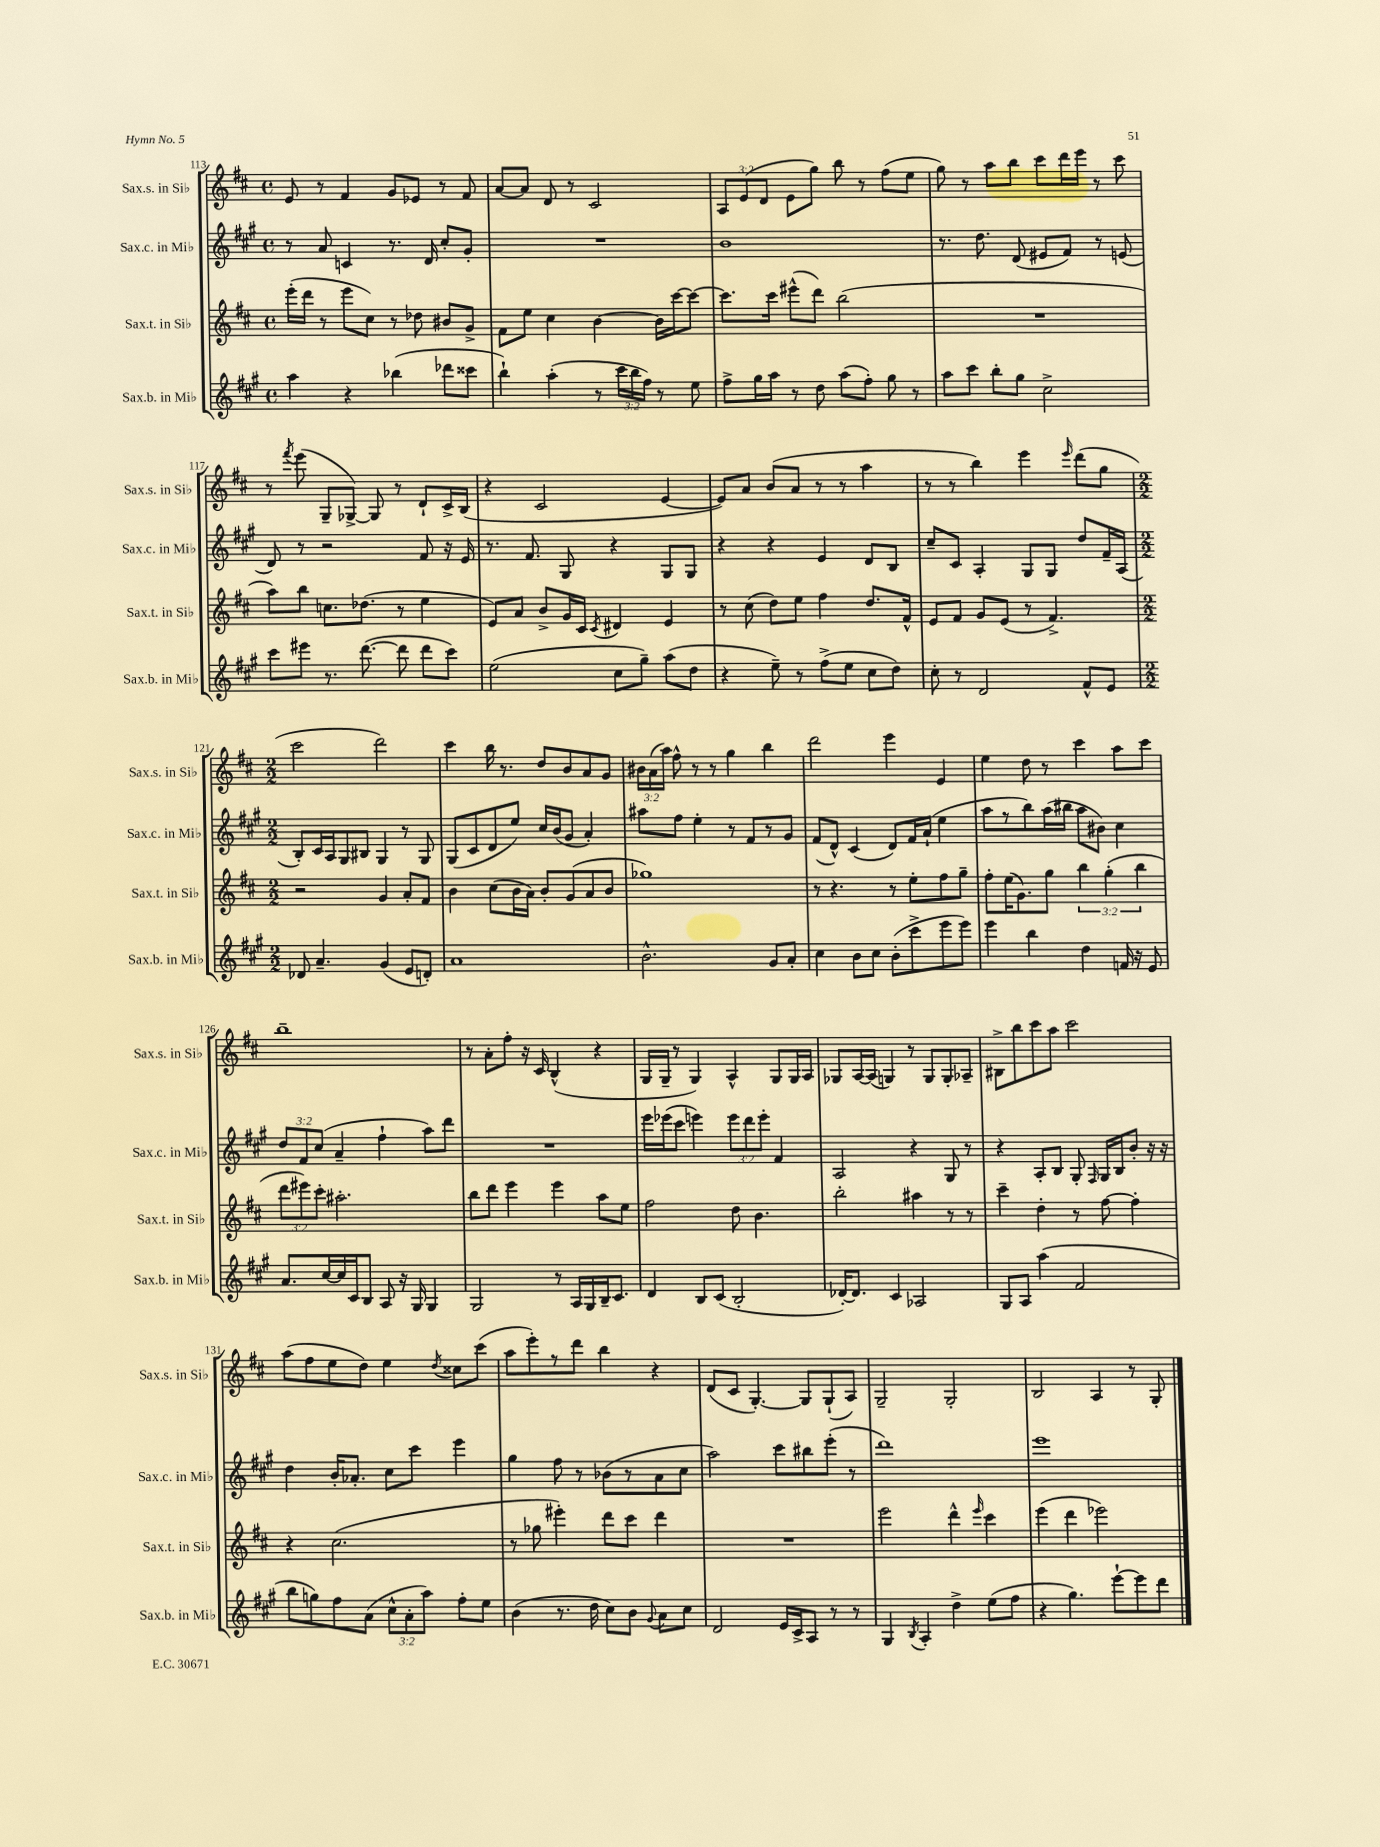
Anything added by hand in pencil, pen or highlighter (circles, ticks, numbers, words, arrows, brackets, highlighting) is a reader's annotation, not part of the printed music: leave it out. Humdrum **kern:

**kern	**kern	**kern	**kern
*staff4	*staff3	*staff2	*staff1
*clefG2	*clefG2	*clefG2	*clefG2
*k[f#c#g#]	*k[f#c#]	*k[f#c#g#]	*k[f#c#]
*M4/4	*M4/4	*M4/4	*M4/4
*met(c)	*met(c)	*met(c)	*met(c)
4aa	(16eee'	8r	8e
.	16ddd	.	.
.	8r	8a	8r
4r	8eee	4c	4f#
.	8cc#)	.	.
(4bb-	8r	8.r	8g
.	8dd-	.	8e-
.	.	16d	.
8ddd-	8b#	8cc#'	8r
8ccc##	8g^	8g#'	8f#
=	=	=	=
4bb`)	8f#	1r	[8a
.	8ee	.	8a]
(4aa'	4cc#	.	8d
.	.	.	8r
8r	[4b	.	2c#
24ccc#	.	.	.
24bb	.	.	.
24ff#)	.	.	.
8r	16b]	.	.
.	[16ccc#	.	.
8ee	8ccc#_	.	.
=	=	=	=
8ff#^	8.ccc#]	1b	12A
.	.	.	(12e
16gg#	.	.	.
.	.	.	12d
16aa	16ccc#	.	.
8r	(8eee#^^	.	8e
8dd	8ddd)	.	8gg)
(8aa	(2bb	.	8bb
8ff#')	.	.	8r
8gg#	.	.	(8ff#
8r	.	.	8ee
=	=	=	=
8aa	1r	8.r	8gg)
8ccc#	.	.	8r
.	.	8.dd	.
8bb'	.	.	8aa
8gg#	.	(8d	8bb
2cc#^	.	8e#	8ccc#
.	.	8f#)	16ddd
.	.	.	16eee
.	.	8r	8r
.	.	(8e	8ccc#
=	=	=	=
8ccc#	8aa)	8d)	8r
.	.	.	8qfff#
8eee#	8bb	8r	(8eee
8.r	8.cc	2r	8G~
.	.	.	[8G-^)
([8.ddd	(8.dd-	.	.
.	.	.	8G-]
8ddd]	8r	.	8r
8ddd	4ee	8f#	8d`
8ccc#)	.	16r	16c#^
.	.	16e	(16B
=	=	=	=
(2ee	8e)	8.r	4r
.	8a	.	.
.	.	8.f#	.
.	8b^	.	2c#
.	16g	8G#	.
.	16c#	.	.
.	8qc#	.	.
8cc#	4d#	4r	.
8gg#~)	.	.	.
(8aa	4e	8G#	[4e
8dd	.	8G#	.
=	=	=	=
4r	8r	4r	8e])
.	(8cc#	.	8a
8ee~)	8dd)	4r	(8b
8r	8ee	.	8a
(8ff#^	4ff#	4e	8r
8ee	.	.	8r
8cc#	8.dd	8d	4aa
8dd)	.	8B	.
.	16f#^^	.	.
=	=	=	=
8cc#'	8e	8cc#~	8r
8r	8f#	8c#	8r
2d	8g	4A'	4bb)
.	(8e	.	.
.	8r	8G#	4eee
.	4.f#^)	8G#	.
.	.	.	16qqeee
8f#^^	.	8dd	(8ddd
8e	.	16f#~	8gg
.	.	(16A	.
=	=	=	=
*M2/2	*M2/2	*M2/2	*M2/2
8d-	2r	8B')	2ccc#
4.a~	.	16c#	.
.	.	16A	.
.	.	8G#	.
.	.	8B#	.
(4g#	4g	4G#	2ddd)
8e	8a'	8r	.
8d')	8f#	8G#	.
=	=	=	=
1a	4b	(8G#	4ccc#
.	.	8c#	.
.	(8cc#	8d	16bb
.	.	.	8.r
.	16b	8ee)	.
.	16a)	.	.
.	8b'	16cc#	8dd
.	.	(16b	.
.	(8g	8g#	8b
.	8a	4a')	8a
.	8b	.	8g
=	=	=	=
2.b^^	1gg-)	8aa#	24b#
.	.	.	(24a
.	.	.	24aa)
.	.	8ff#	8ff#^^
.	.	4ee'	8r
.	.	.	8r
.	.	8r	4gg
.	.	8f#	.
8g#	.	8r	4bb
8a'	.	8g#	.
=	=	=	=
4cc#	8r	(8f#	2ddd
.	4.r	8d^^)	.
8b	.	(4c#	.
8cc#	.	.	.
(8b'	8r	8d)	4eee
8ccc#^	8ee'	16f#	.
.	.	(16a`	.
8eee	8ff#	4ee	4e
8eee)	8gg~	.	.
=	=	=	=
4eee	8ff#'	8aa	4ee
.	(16ee	8r	.
.	8.g)	.	.
4bb	.	8bb)	8dd
.	8gg	(16aa	8r
.	.	16bb#	.
4dd	6bb	8aa	4ccc#
.	.	8b#)	.
.	(6gg'	.	.
16f	.	4cc#	8aa
16r	.	.	.
.	6bb	.	.
8e	.	.	8ccc#
=	=	=	=
8.a	12ddd	12dd	1bb~
.	12eee#)	12f#	.
.	12ccc#'	(12cc#	.
[16cc#	.	.	.
16cc#]	2.aa#'	4a~	.
16c#	.	.	.
8B	.	.	.
8A	.	4ff#`	.
16r	.	.	.
16G#	.	.	.
4G#	.	8aa)	.
.	.	8ddd	.
=	=	=	=
2G#	8bb	1r	8r
.	8ddd	.	8a'
.	4eee	.	8ff#'
.	.	.	16r
.	.	.	16c#
8r	4eee	.	(4B^^
16A	.	.	.
16G#	.	.	.
16B~	8aa	.	4r
8.c#	.	.	.
.	8ee	.	.
=	=	=	=
4d	2ff#	16eee	16G
.	.	(16eee-	16G~
.	.	8ccc#	8r
8B	.	4eee)	4G)
(8c#	.	.	.
2B'	8dd	12eee	4A^^
.	.	12ddd	.
.	4.b	.	.
.	.	12eee'	.
.	.	4f#	8G
.	.	.	16G
.	.	.	16A
=	=	=	=
[16d-')	2bb'	2A	8G-
8.d-]	.	.	.
.	.	.	[16A
.	.	.	(16A]
4c#	.	.	4G)
2A-	4aa#	4r	8r
.	.	.	8G
.	8r	8G#	8G'
.	8r	8r	8A-~
=	=	=	=
8G#	4ccc#~	4r	8B#^
8A	.	.	8bb
(4aa	4dd'	8A'	8ccc#
.	.	8B	8aa
2f#	8r	8G#'	2ccc#
.	.	16qqF#	.
.	[8ff#	16G#	.
.	.	16B	.
.	4ff#']	8b'	.
.	.	16r	.
.	.	16r	.
=	=	=	=
8bb	4r	4dd	(8aa
8gg)	.	.	8ff#
8ff#	(2.cc#	16b'	8ee
.	.	8.a-'	.
(8a	.	.	8dd)
12cc#^^	.	8cc#	4ee
12a'	.	.	.
.	.	8ccc#	.
12aa)	.	.	.
.	.	.	8qdd
8ff#'	.	4eee	8cc##
8ee	.	.	(8ccc#
=	=	=	=
(4b	8r	4gg#	8aa
.	8gg-	.	8eee')
8.r	4eee#')	8ff#	8r
.	.	8r	8ddd
16dd	.	.	.
8cc#)	8ddd	(8b-	4bb
8b	8ccc#	8r	.
8qqg#	.	.	.
8a	4ddd	8a	4r
8cc#	.	8cc#	.
=	=	=	=
2d	1r	2aa)	(8d
.	.	.	8c#
.	.	.	[4.G')
16e	.	8ccc#	.
16c#^	.	.	.
8A	.	8bb#	8G]
8r	.	(8eee'	(8G`
8r	.	8r	8A)
=	=	=	=
4G#	2eee	1ddd)	2G~
8qB	.	.	.
4A'	.	.	.
4dd^	4ddd^^	.	2G'
.	16qqeee	.	.
(8ee	4ccc#	.	.
8ff#	.	.	.
=	=	=	=
4r	(4eee	1eee	2B
4.gg#)	4ddd	.	.
.	2eee-)	.	4A
[8eee`	.	.	.
8eee]	.	.	8r
8ddd	.	.	8G'
==	==	==	==
*-	*-	*-	*-
